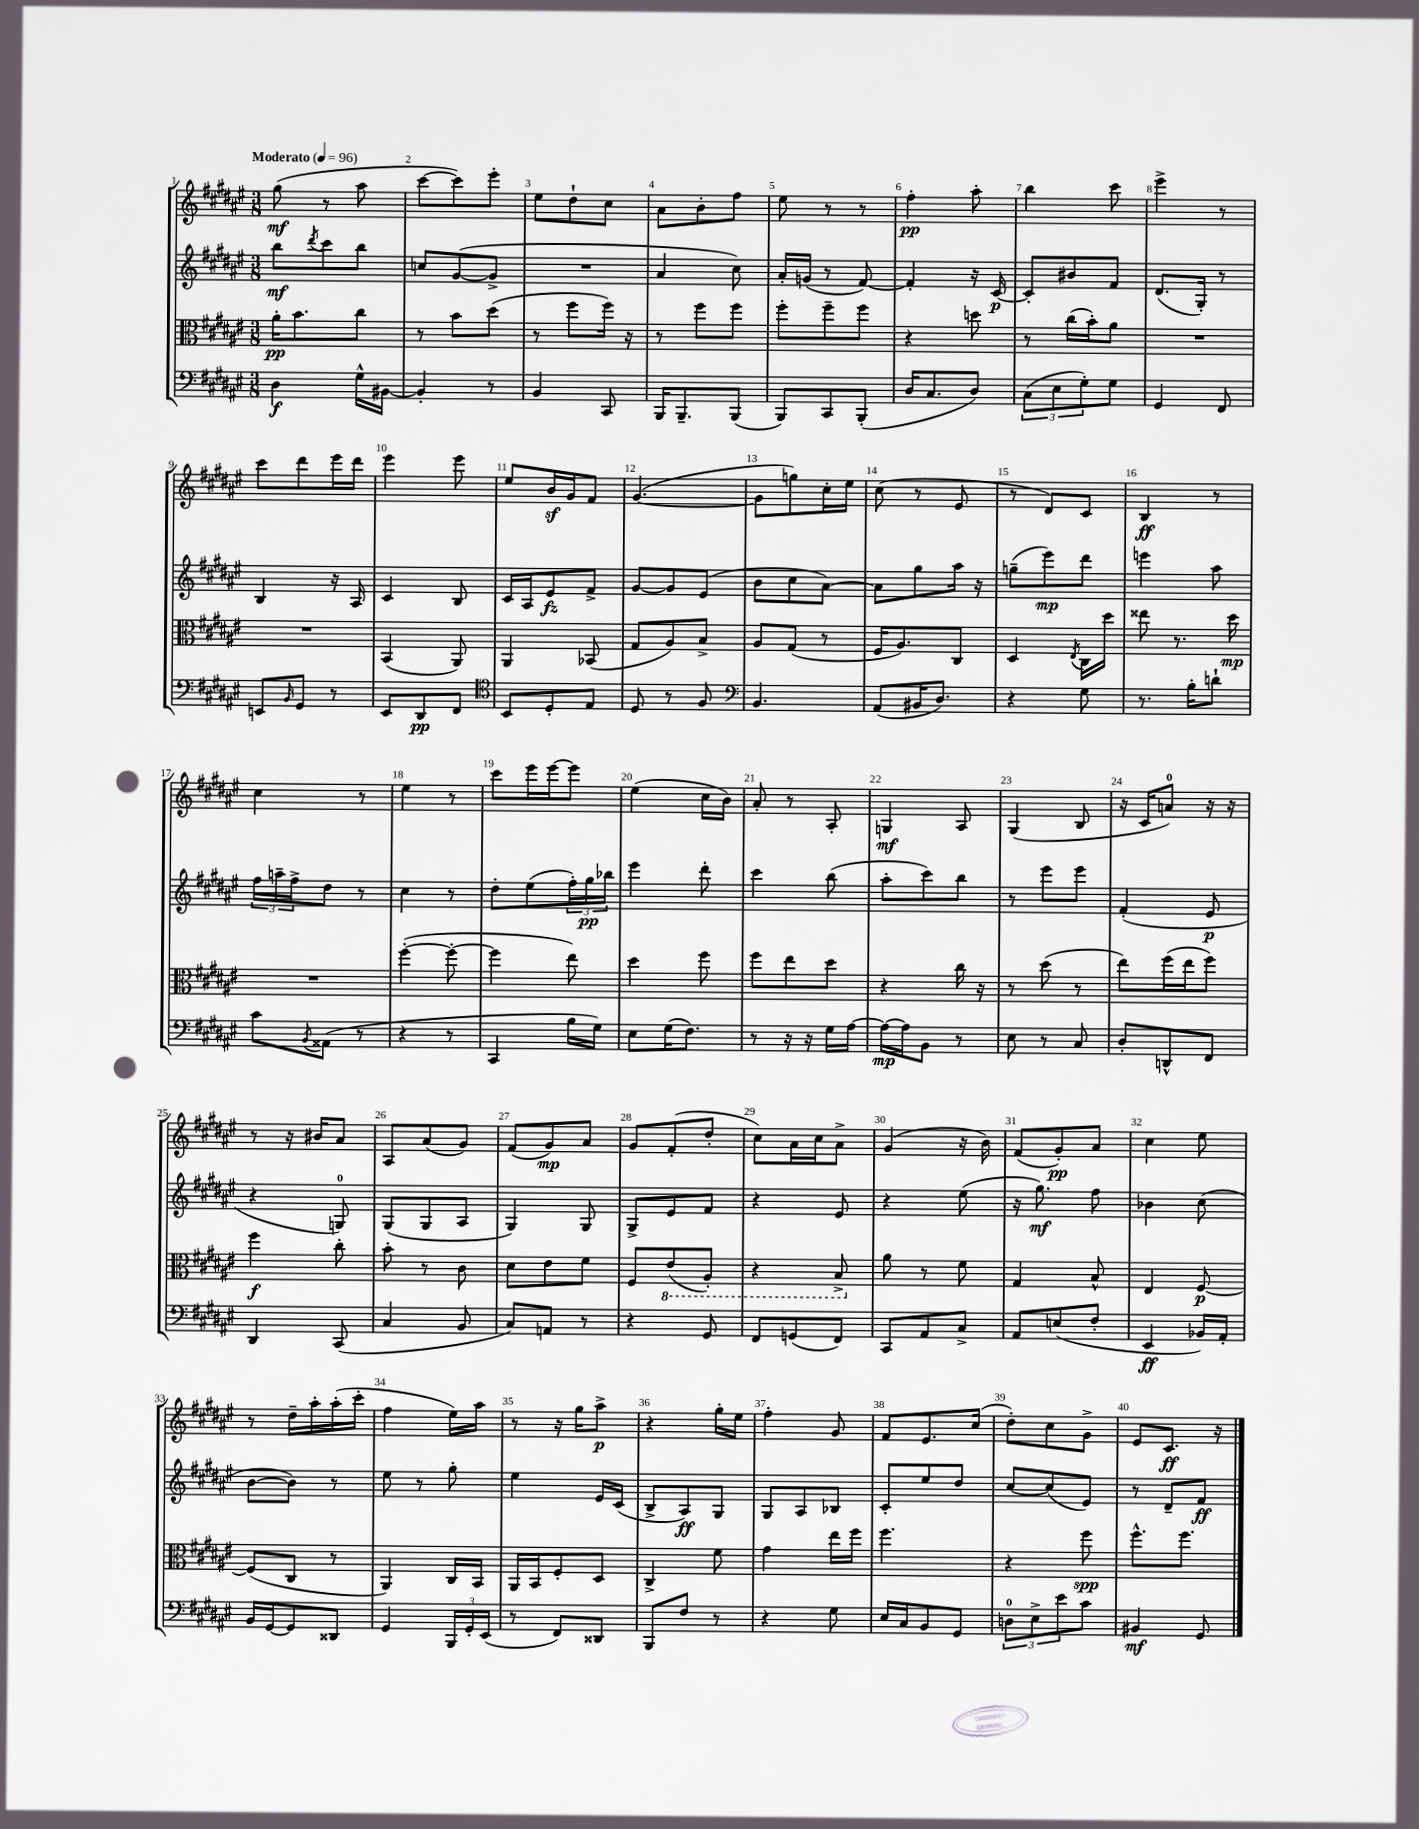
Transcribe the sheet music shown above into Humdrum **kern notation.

**kern	**kern	**kern	**kern
*staff4	*staff3	*staff2	*staff1
*clefF4	*clefC3	*clefG2	*clefG2
*k[f#c#g#d#a#e#]	*k[f#c#g#d#a#e#]	*k[f#c#g#d#a#e#]	*k[f#c#g#d#a#e#]
*M3/8	*M3/8	*M3/8	*M3/8
*MM96	*MM96	*MM96	*MM96
4D#\	16a#'\LK	8bb\L	(8gg#\
.	8.b\	.	.
.	.	8qddd#/	.
.	.	8ccc#\	8r
16G#^^\LL	8cc#\J	8bb\J	8aa#\
[16BB#\JJ	.	.	.
=	=	=	=
4BB#'/]	8r	8cc/L	[8ccc#\L
.	8b\L	([8g#/	8ccc#\])
8r	(8dd#\J	8g#^/]J	8eee#'\J
=	=	=	=
4BB/	8r	4.r	8ee#\L
.	8ff#\L	.	8dd#`\
8CC#/	16ff#\Jk)	.	8cc#\J
.	16r	.	.
=	=	=	=
16BBB/LK	8r	4a#/	8a#\L
8.BBB~/	.	.	.
.	8ff#\L	.	8b'\
(8BBB/J	8ff#\J	8cc#\)	8ff#\J
=	=	=	=
8BBB/L)	8ff#'\L	16a#'/LL	8ee#\
.	.	(16g/JJ	.
8CC#/	8ff#~\	8r	8r
(8BBB'/J	8ff#\J	[8f#/)	8r
=	=	=	=
16D#/LK	4r	4f#'/]	4ff#'\
8.C#/	.	.	.
8D#/J)	8dd\	16r	8aa#'\
.	.	[16c#/	.
=	=	=	=
(12C#\L	8r	8c#'/]L	4bb\
12E#\	.	.	.
.	(16cc#\LL	8b#/	.
12G#'\)	.	.	.
.	16b'\J)	.	.
8G#\J	8a#\J	8f#/J	8ccc#\
=	=	=	=
4GG#/	4.r	(8.d#/L	4eee#^\
.	.	16G#'/Jk)	.
8FF#/	.	8r	8r
=	=	=	=
8EE/L	4.r	4B/	8ccc#\L
16qqBB/	.	.	.
8GG#/J	.	.	8ddd#\
8r	.	16r	16eee#\L
.	.	16A#/	16ddd#\JJ
=	=	=	=
8EE#/L	(4BB/	4c#/	4eee#\
8DD#/	.	.	.
8FF#/J	8AA#/)	8B/	8eee#\
=	=	=	=
*clefC4	*	*	*
8BB/L	4AA#/	16c#/LL	8ee#/L
.	.	16A#/J	.
8D#'/	.	8e#/	16b/L
.	.	.	16g#/J
8E#/J	(8BB-/	8f#^/J	8f#/J
=	=	=	=
8D#/	8G#/L	[8g#/L	([4.g#/
8r	8A#/)	8g#/]	.
8F#/	8B^/J	(8e#/J	.
=	=	=	=
*clefF4	*	*	*
4.BB/	8A#/L	8b\L	8g#\]L
.	(8G#/J	8cc#\	8gg\)
.	8r	[8a#\J)	16cc#'\L
.	.	.	16ee#\JJ
=	=	=	=
(8AA#/L	16F#/LK	8a#\]L	(8cc#\
.	8.A#/)	.	.
16BB#/K	.	8gg#\	8r
8.D#/J)	.	.	.
.	8C#/J	16aa#\Jk	8e#/
.	.	16r	.
=	=	=	=
4r	4D#/	(8gg~\L	8r
.	.	8eee#\)	8d#/L)
.	8qE#/	.	.
8G#\	16C#\LL	8ddd#\J	8c#/J
.	16dd#\JJ	.	.
=	=	=	=
8.r	8ee##\	4eee\	4B/
.	8.r	.	.
16B'\LK	.	.	.
8d`\J	.	8aa#\	8r
.	16dd#\	.	.
=	=	=	=
8c#\L	4.r	24ff#\LL	4cc#\
.	.	24aa~\	.
.	.	24ff#^\J	.
8qBB/	.	.	.
(8AA##\J	.	8dd#\J	.
8r	.	8r	8r
=	=	=	=
4r	([4ff#'\	4cc#\	4ee#\
8r	8ff#'\_	8r	8r
=	=	=	=
4CC#/	4ff#\]	8dd#'\L	8ccc#\L
.	.	(8ee#\	16eee#\L
.	.	.	[16eee#\J
16B\LL	8ee#\)	24ff#'\L)	8eee#\]J
.	.	24gg#\	.
16G#\JJ)	.	.	.
.	.	24bb-\JJ	.
=	=	=	=
8E#\L	4dd#\	4eee#\	(4ee#\
(16G#\K	.	.	.
8.F#\J)	.	.	.
.	8ff#\	8ddd#'\	16cc#\LL
.	.	.	16b\JJ)
=	=	=	=
8r	8ff#\L	4ccc#\	8a#'/
16r	8ee#\	.	8r
16r	.	.	.
16G#\LL	8dd#\J	(8bb\	8A#'/
[16A#\JJ	.	.	.
=	=	=	=
16A#\_LL	4r	8aa#'\L	4G/
16A#\]J	.	.	.
8BB\J	.	8ccc#\)	.
8r	16cc#\	8bb\J	8A#/
.	16r	.	.
=	=	=	=
8E#\	8r	8r	(4G#/
8r	(8dd#\	8eee#\L	.
8C#/	8r	8eee#\J	8B/
=	=	=	=
8D#'/L	8ee#\L)	(4f#'/	16r
.	.	.	16c#/LK
8DD^^/	(16ff#\L	.	8a/J)
.	16ee#\J	.	.
8FF#/J	8ff#\J)	8e#/	16r
.	.	.	16r
=	=	=	=
4DD#/	4ff#\	4r	8r
.	.	.	16r
.	.	.	16b#/LK
(8CC#/	8cc#'\	8G/)	8a#/J
=	=	=	=
4C#/	8b'\	(8G#/L	8A#/L
.	8r	8G#/	(8a#/
8BB/	8c#\	8A#/J	8g#/J)
=	=	=	=
8C#/L)	8d#\L	4G#/)	(8f#/L
8AA/J	8e#\	.	8g#/)
8r	8f#\J	8G#/	8a#/J
=	=	=	=
4r	8F#/L	8G#^/L	8g#/L
.	(8E#/	8e#/	(8f#'/
8GG#/	8AA#'/J)	8f#/J	8dd#'/J
=	=	=	=
8FF#/L	4r	4r	8cc#\L)
(8GG/	.	.	16a#\L
.	.	.	16cc#\J
8FF#/J)	8BB^/	8e#/	8a#^\J
=	=	=	=
8CC#/L	8a#\	4r	(4g#/
8AA#/	8r	.	.
8C#^/J	8f#\	(8ee#\	16r
.	.	.	16b\)
=	=	=	=
8AA#/L	4G#/	16r	(8f#/L
.	.	8.gg#\)	.
(8E/	.	.	8g#'/)
8F#'/J	8B^^/	8ff#\	8a#/J
=	=	=	=
4EE#/	4E#/	4b-\	4cc#\
16BB-/LL)	[8F#/	(8cc#\	8ee#\
16AA#'/JJ	.	.	.
=	=	=	=
16BB/LL	(8F#/]L	[8b\L	8r
[16GG#/J	.	.	.
8GG#/]	8C#/J	8b\]J)	16dd#~\LL
.	.	.	16aa#'\
8DD##/J	8r	8r	(16aa#'\
.	.	.	16ccc#'\JJ
=	=	=	=
4GG#/	4AA#/)	8ee#\	4ff#\
.	.	8r	.
24BBB/LL	16C#/LL	8gg#'\	16ee#\LL)
24GG#'/	.	.	.
.	16BB/JJ	.	16aa#\JJ
(24EE#/JJ	.	.	.
=	=	=	=
8r	16AA#/LL	4ee#\	8r
.	16BB/J	.	.
8FF#/L)	8F#'/	.	16r
.	.	.	16gg#\LK
8DD##/J	8D#/J	16e#/LL	8aa#^\J
.	.	(16c#/JJ	.
=	=	=	=
8BBB/L	4C#^/	8B^/L	4r
8F#/J	.	8A#/)	.
8r	8f#\	8G#/J	16gg#'\LL
.	.	.	16ee#\JJ
=	=	=	=
4r	4g#\	8G#/L	4ff#'\
.	.	8A#/	.
8G#\	16ee#\LL	8B-/J	8g#/
.	16ff#\JJ	.	.
=	=	=	=
16E#/LL	4.ff#\	8c#'/L	8f#/L
16C#/J	.	.	.
8BB/	.	8ee#/	8.e#/
8GG#/J	.	8dd#/J	.
.	.	.	(16cc#/Jk
=	=	=	=
12D\L	4r	[8cc#/L	8dd#'\L)
12E#^\	.	.	.
.	.	(8cc#/]	8cc#\
12e#\	.	.	.
8c#\J	8ff#\	8e#/J)	8g#^\J
=	=	=	=
4BB#/	8.ff#^^\L	8r	8e#/L
.	.	8d#~/L	8.c#/J
.	8.ff#\J	.	.
8GG#/	.	8f#/J	.
.	.	.	16r
==	==	==	==
*-	*-	*-	*-
